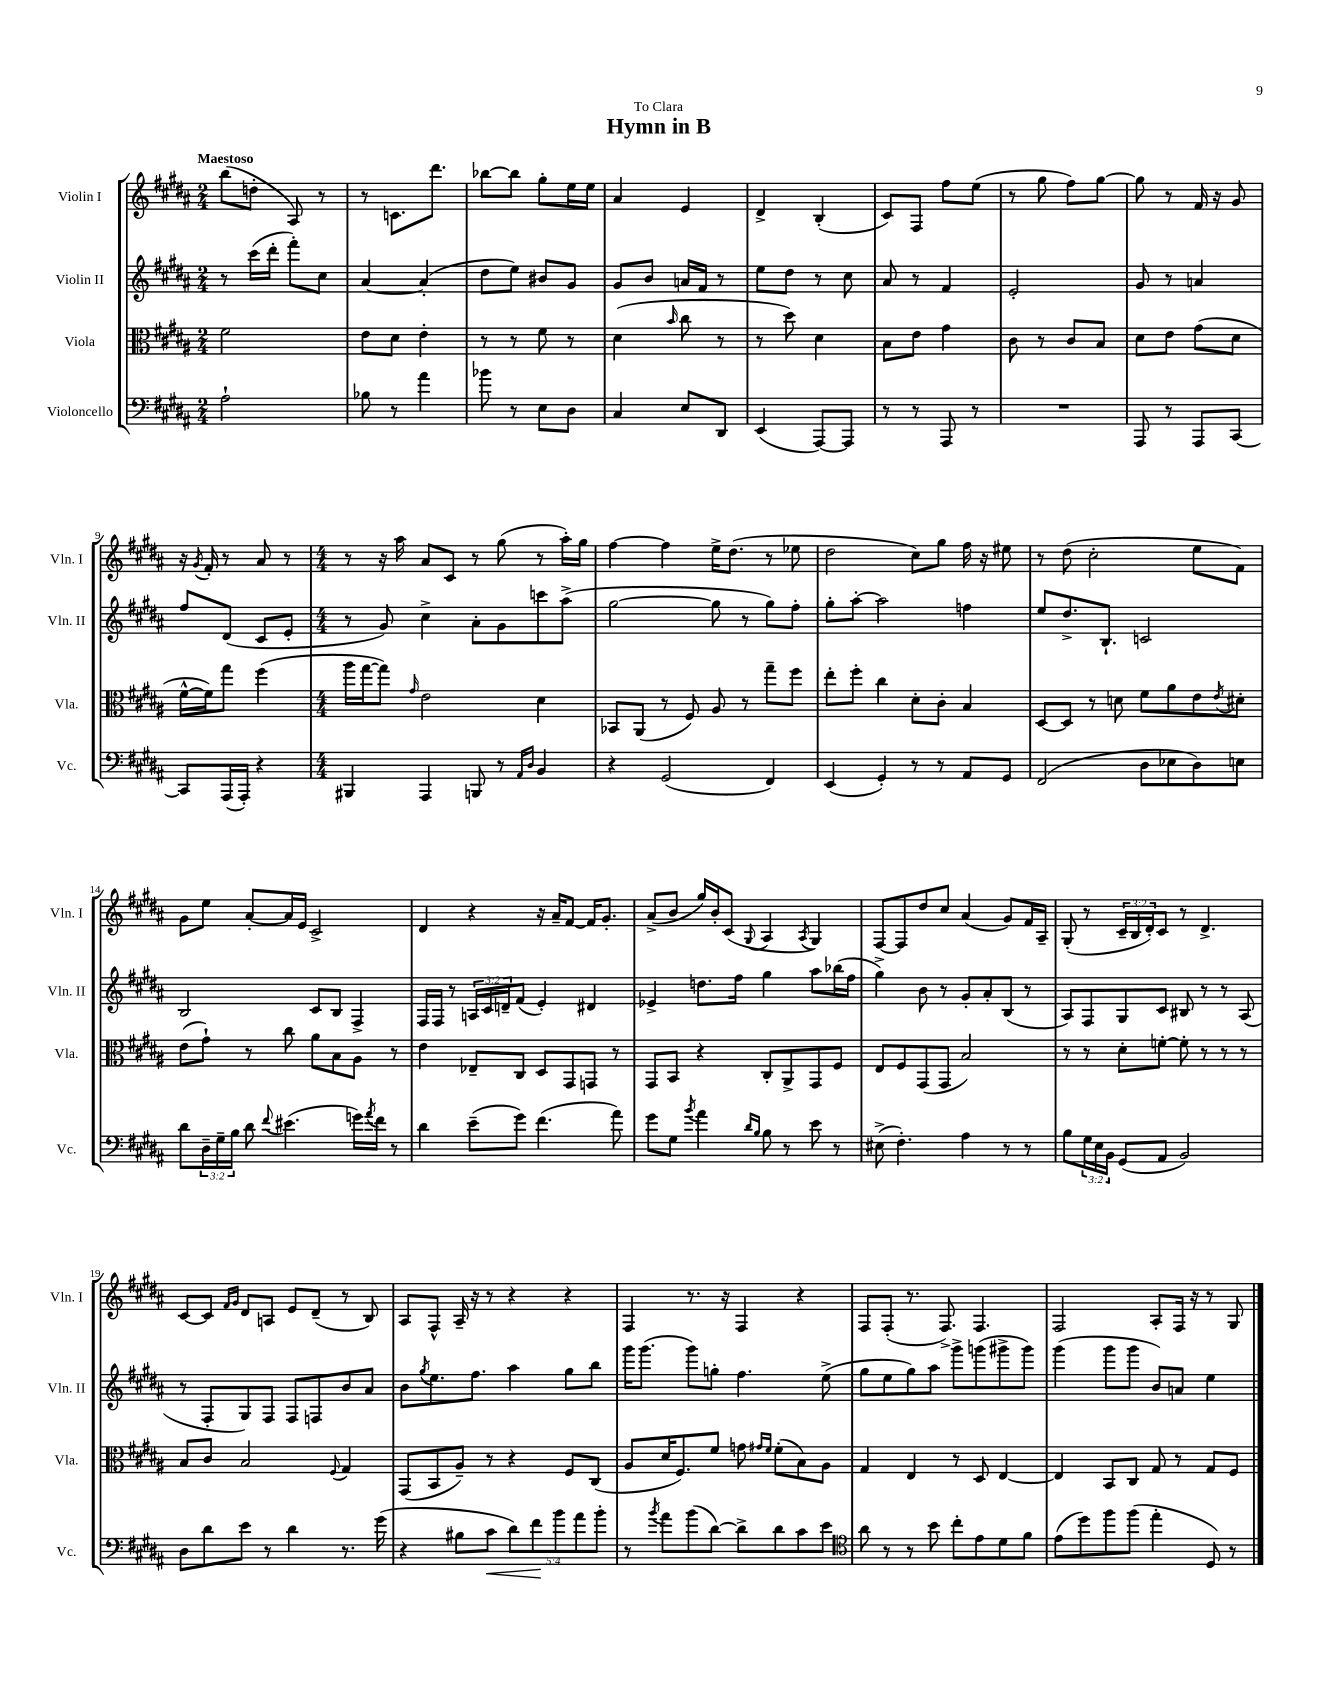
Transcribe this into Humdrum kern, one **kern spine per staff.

**kern	**dynam	**kern	**kern	**kern
*part4	*part4	*part3	*part2	*part1
*staff4	*staff4	*staff3	*staff2	*staff1
*I"Violoncello	*	*I"Viola	*I"Violin II	*I"Violin I
*I'Vc.	*	*I'Vla.	*I'Vln. II	*I'Vln. I
*clefF4	*	*clefC3	*clefG2	*clefG2
*k[f#c#g#d#a#]	*	*k[f#c#g#d#a#]	*k[f#c#g#d#a#]	*k[f#c#g#d#a#]
*M2/4	*	*M2/4	*M2/4	*M2/4
=1	=1	=1	=1	=1
!	!	!	!	!LO:TX:a:B:t=Maestoso
2A#`\	.	2f#\	8r	(8bb\L
.	.	.	(16ccc#\LL	8ddn'\J
.	.	.	16ddd#'\JJ	.
.	.	.	8fff#'\L)	8A#/)
.	.	.	8cc#\J	8r
=2	=2	=2	=2	=2
8B-X\	.	8e\L	[4a#/	8r
8r	.	8d#\J	.	8.cn\L
4a#\	.	4e'\	(4a#'/]	.
.	.	.	.	8.ddd#\J
=3	=3	=3	=3	=3
8b-X\	.	8r	8dd#\L	[8bb-X\L
8r	.	8r	8ee\J)	8bb-\J]
8E\L	.	8f#\	8b#X/L	8gg#'\L
8D#\J	.	8r	8g#/J	16ee\L
.	.	.	.	16ee\JJ
=4	=4	=4	=4	=4
4C#/	.	(4d#\	8g#/L	4a#/
.	.	.	8b/J	.
.	.	16qqb/	.	.
8E/L	.	8cc#\	16an/LL	4e/
.	.	.	16f#/JJ	.
8DD#/J	.	8r	8r	.
=5	=5	=5	=5	=5
(4EE/	.	8r	8ee\L	4d#^/
.	.	8dd#\)	8dd#\J	.
[8AAA#/L)	.	4d#\	8r	(4B'/
8AAA#/J]	.	.	8cc#\	.
=6	=6	=6	=6	=6
8r	.	8B\L	8a#/	8c#/L)
8r	.	8e\J	8r	8F#/J
8AAA#/	.	4g#\	4f#/	8ff#\L
8r	.	.	.	(8ee\J
=7	=7	=7	=7	=7
2r	.	8c#\	2e'/	8r
.	.	8r	.	8gg#\
.	.	8c#/L	.	8ff#\L)
.	.	8B/J	.	[8gg#\J
=8	=8	=8	=8	=8
8AAA#/	.	8d#\L	8g#/	8gg#\]
8r	.	8e\J	8r	8r
8AAA#/L	.	(8g#\L	4an/	16f#/
.	.	.	.	16r
[8CC#/J	.	8d#\J	.	8g#/
!!LO:LB:g=z
=9	=9	=9	=9	=9
8CC#/L]	.	[16f#^^\LL	8ff#/L	16r
.	.	.	.	8qg#/
.	.	16f#\J])	.	16f#'/
(16AAA#/L	.	8gg#\J	(8d#/J	8r
16AAA#'/JJ)	.	.	.	.
4r	.	(4ff#\	8c#/L	8a#/
.	.	.	8e'/J	8r
=10	=10	=10	=10	=10
*M4/4	*	*M4/4	*M4/4	*M4/4
4BBB#X/	.	16aa#\LL	8r	8r
.	.	[16gg#\J	.	.
.	.	8gg#\J])	8g#/)	16r
.	.	.	.	16aa#\
.	.	16qqg#/	.	.
4AAA#/	.	2e\	4cc#^\	8a#/L
.	.	.	.	8c#/J
8BBBn/	.	.	8a#'\L	8r
8r	.	.	8g#\	(8gg#\
16qqAA#/LL	.	.	.	.
16qqD#/JJ	.	.	.	.
4BB/	.	4d#\	8cccn\	8r
.	.	.	(8aa#^\J	16aa#'\LL)
.	.	.	.	16gg#\JJ
=11	=11	=11	=11	=11
4r	.	8BB-X/L	[2gg#\	[4ff#\
.	.	(8AA#/J	.	.
(2GG#/	.	8r	.	4ff#\]
.	.	8F#/)	.	.
.	.	8A#/	8gg#\]	16ee^\KL
.	.	.	.	(8.dd#\J
.	.	8r	8r	.
4FF#/)	.	8gg#~\L	8gg#\L)	8r
.	.	8ff#\J	8ff#'\J	8ee-X\
=12	=12	=12	=12	=12
(4EE/	.	8ee'\L	8gg#'\L	2dd#\
.	.	8ff#'\J	[8aa#'\J	.
4GG#'/)	.	4cc#\	2aa#\]	.
8r	.	8d#'\L	.	8cc#\L)
8r	.	8c#'\J	.	8gg#\J
8AA#/L	.	4B/	4ffn\	16ff#\
.	.	.	.	16r
8GG#/J	.	.	.	8ee#X\
=13	=13	=13	=13	=13
(2FF#/	.	[8D#/L	8ee/L	8r
.	.	8D#/J]	8.dd#^/	(8dd#\
.	.	8r	.	2cc#'\
.	.	.	8.B`/J	.
.	.	8dn\	.	.
8D#\L	.	8f#\L	2cn/	.
8E-X\	.	8a#\	.	.
8D#\)	.	8e\	.	8ee\L
.	.	8qe/	.	.
8En\J	.	8d#X'\J	.	8f#\J)
!!LO:LB:g=z
=14	=14	=14	=14	=14
8d#\L	.	(8e\L	2B/	8g#\L
24D#~\L	.	8g#`\J)	.	8ee\J
24G#~\	.	.	.	.
24B\JJ	.	.	.	.
8d#\	.	8r	.	[8a#'/L
8qqf#/	.	.	.	.
(4.e#X\	.	8cc#\	.	16a#/L]
.	.	.	.	16e/JJ
.	.	8a#\L	8c#/L	2c#^/
.	.	8B\	8B/J	.
16gn\LL)	.	8A#\J	4F#^/	.
8qa#/	.	.	.	.
16f#\JJ	.	.	.	.
8r	.	8r	.	.
=15	=15	=15	=15	=15
4d#\	.	4e\	16F#/LL	4d#/
.	.	.	16F#/JJ	.
.	.	.	8r	.
(8e~\L	.	8E-X~/L	24An/LL	4r
.	.	.	24c#/	.
.	.	.	24dn~/J	.
8g#\J)	.	8C#/J	(8f#/J	.
(4.f#\	.	8D#/L	4e'/)	16r
.	.	.	.	16a#~/KL
.	.	8GG#/	.	[8f#/J
.	.	8GGn/J	4d#X/	16f#/KL]
.	.	.	.	8.g#'/J
8a#\)	.	8r	.	.
=16	=16	=16	=16	=16
8g#\L	.	8GG#/L	4e-X^/	(8a#^/L
8G#\J	.	8BB/J	.	8b/J
8qb/	.	.	.	.
4a#\	.	4r	8.ddn\L	16gg#/LL)
.	.	.	.	16b'/J
.	.	.	.	(8c#/J
.	.	.	16ff#\Jk	.
16qqd#/LL	.	.	.	.
16qqB/JJ	.	.	.	8qqG#/
8B\	.	8C#'/L	4gg#\	4A#/
8r	.	8AA#^/	.	.
.	.	.	.	8qA#/
8e\	.	8GG#/	8aa#\L	4G#/)
8r	.	8F#/J	(16bb-X\L	.
.	.	.	16ff#\JJ	.
=17	=17	=17	=17	=17
(8E#X^\	.	8E/L	4gg#^\)	[8F#/L
4.F#'\)	.	8F#/	.	8F#/]
.	.	(8GG#/	8b\	8dd#/
.	.	8GG#/J	8r	8cc#/J
4A#\	.	2B/)	8g#'/L	(4a#/
.	.	.	8a#'/	.
8r	.	.	(8B/J	8g#/L)
8r	.	.	8r	16f#/L
.	.	.	.	16A#~/JJ
=18	=18	=18	=18	=18
8B\L	.	8r	8A#/L)	(8G#'/
24G#\L	.	8r	8F#/	8r
24E\	.	.	.	.
24BB\JJ	.	.	.	.
(8GG#/L	.	8d#'\L	8G#/	24c#~/LL
.	.	.	.	24B/
.	.	.	.	24d#'/J)
8AA#/J	.	[8fn'\J	8c#/J	8c#/J
2BB/)	.	8f'\]	8B#X/	8r
.	.	8r	8r	4.d#^/
.	.	8r	8r	.
.	.	8r	(8A#/	.
!!LO:LB:g=z
=19	=19	=19	=19	=19
8D#\L	.	8B/L	8r	[8c#/L
8d#\	.	8c#/J	8F#'/L	8c#/J]
.	.	.	.	16qqf#/LL
.	.	.	.	16qqg#/JJ
8e\J	.	2B/	8G#/)	8d#/L
8r	.	.	8F#/J	8An/J
4d#\	.	.	8F#/L	8e/L
.	.	.	8Fn/	(8d#~/J
.	.	8qqF#/	.	.
8.r	.	4G#/	8b/	8r
.	.	.	8a#/J	8B/)
(16g#\	.	.	.	.
=20	=20	=20	=20	=20
4r	.	(8GG#/L	8b\L	8A#/L
.	.	.	8qgg#/	.
.	.	8BB/	8.ee\	8F#^^/J
8B#X\L	.	8A#~/J)	.	16A#~/
.	.	.	8.ff#\J	16r
!	!LO:HP:b	!	!	!
8c#\J	<	8r	.	8r
10d#\L)	.	4r	4aa#\	4r
10f#\	.	.	.	.
10b\	[	.	.	.
.	.	8F#/L	8gg#\L	4r
10a#\	.	.	.	.
.	.	(8C#/J	8bb\J	.
10b'\J	.	.	.	.
=21	=21	=21	=21	=21
8r	.	8A#/L	16ggg#\KL	4F#/
.	.	.	(8.ggg#\J	.
8qb/	.	.	.	.
8a#\L	.	16d#/K	.	.
.	.	8.F#/)	.	.
(8b\	.	.	8ggg#\L)	8.r
[8d#\J)	.	8f#/J	8ggn'\J	.
.	.	.	.	16r
8d#^\L]	.	8gn\	4.ff#\	4F#/
.	.	16qqg#X/LL	.	.
.	.	16qqf#/JJ	.	.
8d#\	.	(8f#'\L	.	.
8c#\	.	8B\)	.	4r
8e\J	.	8A#\J	(8ee^\	.
=22	=22	=22	=22	=22
*clefC4	*	*	*	*
8a#\	.	4G#/	8gg#\L	8F#/L
8r	.	.	8ee\	(8F#'/J
8r	.	4E/	8gg#\)	8.r
8b\	.	.	8aa#\J	.
.	.	.	.	8.F#^/)
8cc#'\L	.	8r	8ggg#^\L	.
8e\	.	8D#/	(8gggn\	4.F#/
8d#\	.	[4E/	8ggg#X^\	.
8f#\J	.	.	8ggg#\J)	.
=23	=23	=23	=23	=23
(8e\L	.	4E/]	(4ggg#\	2F#/
8dd#\)	.	.	.	.
8ff#\	.	8BB/L	8ggg#\L	.
(8ff#\J	.	8C#/J	8ggg#\J	.
4ee'\	.	8G#/	8b/L)	8A#'/L
.	.	8r	8an/J	16F#/Jk
.	.	.	.	16r
8D#/)	.	8G#/L	4ee\	8r
8r	.	8F#/J	.	8G#/
==	==	==	==	==
*-	*-	*-	*-	*-
